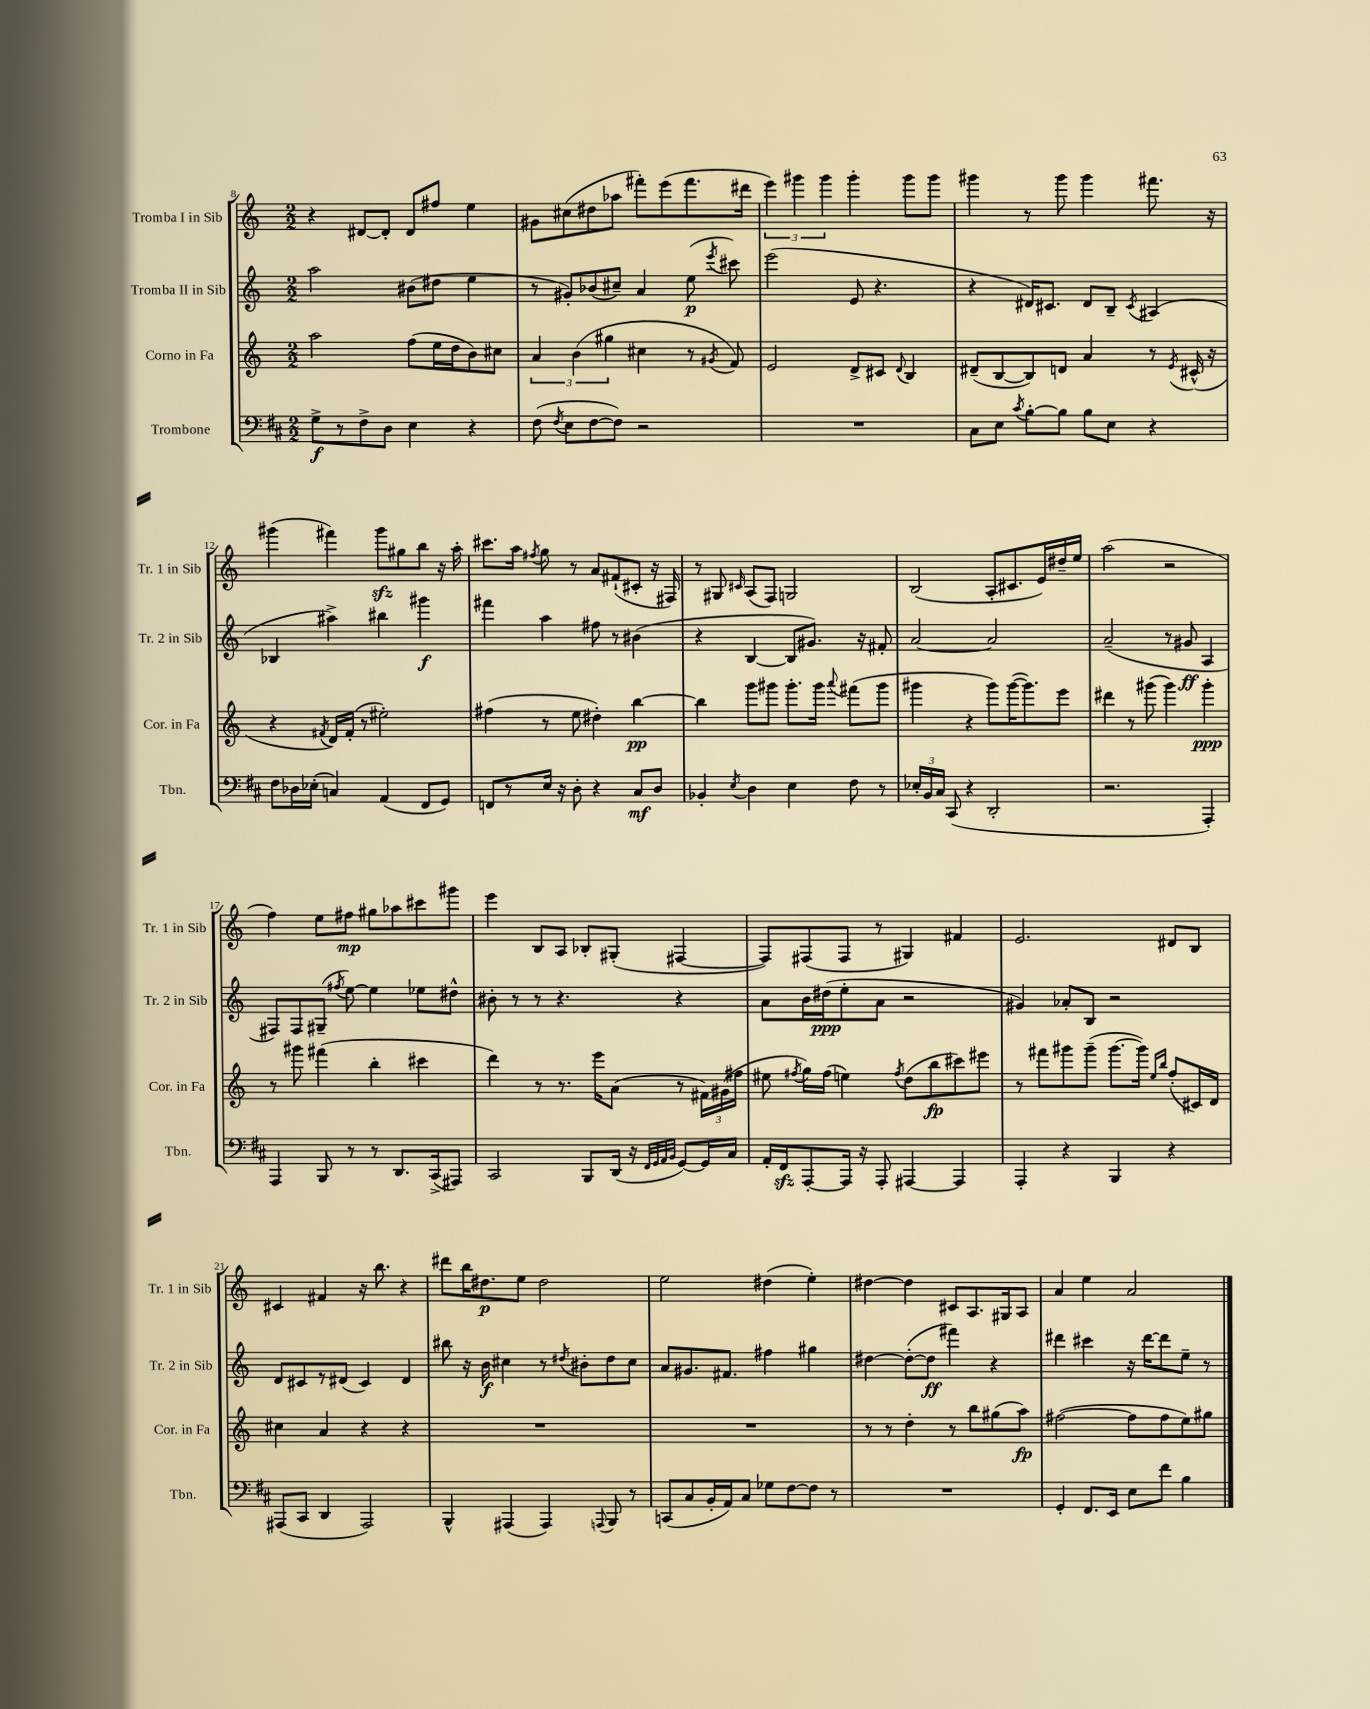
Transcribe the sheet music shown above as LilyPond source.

<<
\new StaffGroup <<
\new Staff = "s0" \with { instrumentName = "Tromba I in Sib" shortInstrumentName = "Tr. 1 in Sib" } {
    \clef treble \key c \major \numericTimeSignature \time 2/2
    \autoBeamOff r4 dis'8[~ dis'8]-. dis'8[ fis''8] e''4 |
    gis'8[ cis''8( dis''8 aes''8] fis'''8[-.) e'''8( fis'''8. dis'''16] |
    \tuplet 3/2 { e'''4) gis'''4 gis'''4 } gis'''4-. gis'''8[ gis'''8] |
    gis'''4 r8 gis'''8 gis'''4 fis'''8. r16 |
    gis'''4( fis'''4) gis'''8[\sfz gis''8 b''8] r16 a''16-. |
    cis'''8.[ a''16] \acciaccatura { fis''8 } g''8 r8 a'8[ fis'8-!( cis'8]-. r16 fis16) |
    r8 gis8 \grace { cis'16 } a8[( f8]) g2 |
    b2( a8[-. cis'8. e'16) dis''16-- e''16] |
    a''2( r2 |
    f''4) e''8[ fis''8]\mp gis''8[ aes''8 cis'''8 gis'''8] |
    e'''4 b8[ a8] bes8[-. gis8]-.( fis4~ |
    fis8[) fis8( fis8] r8 gis4) fis'4 |
    e'2. dis'8[ b8] |
    cis'4 fis'4 r16 b''8. r4 |
    dis'''8[ b''16 dis''8.\p e''8] dis''2 |
    e''2 dis''4( e''4-.) |
    dis''4~ dis''4 cis'8[ a8. gis16 a8] |
    a'4 e''4 a'2 \bar "|." |
}
\new Staff = "s1" \with { instrumentName = "Tromba II in Sib" shortInstrumentName = "Tr. 2 in Sib" } {
    \clef treble \key c \major \numericTimeSignature \time 2/2
    \autoBeamOff a''2 bis'8[( dis''8] e''4 |
    r8 gis'8[-.) bes'8( cis''8]--) a'4 e''8\p( \acciaccatura { e'''8 } cis'''8) |
    e'''2( e'8 r4. |
    r4 dis'16[) cis'8.] dis'8[ b8]-- \acciaccatura { cis'8 } ais4( |
    bes4 ais''4->) bis''4 gis'''4\f |
    fis'''4 a''4 fis''8 r8 bis'4( |
    r4 b4~ b8[ gis'8.]) r16 fis'8-. |
    a'2~ a'2 |
    a'2--( r8 gis'8\ff a4 |
    fis8[) fis8 gis8]--( \acciaccatura { fis''8 } e''8~) e''4 ees''8[ dis''8]-^ |
    bis'8-. r8 r8 r4. r4 |
    a'8[ b'16 dis''16\ppp( e''8-. a'8] r2 |
    gis'4) aes'8[-. b8] r2 |
    d'8[ cis'8 r8 dis'8]( cis'4) dis'4 |
    bis''8 r16 b'16\f cis''4 r8 \acciaccatura { dis''8 } bis'8[-. dis''8 cis''8] |
    a'8[ gis'8. fis'8.] fis''4 gis''4 |
    dis''4~ dis''8[~-.( dis''8]\ff fis'''4) r4 |
    dis'''4 cis'''4 r16 dis'''16[~ dis'''8 e''8]-- r8 \bar "|." |
}
\new Staff = "s2" \with { instrumentName = "Corno in Fa" shortInstrumentName = "Cor. in Fa" } {
    \clef treble \key c \major \numericTimeSignature \time 2/2
    \autoBeamOff a''2 f''8[( e''16 d''16 b'8) cis''8] |
    \tuplet 3/2 { a'4 b'4( gis''4 } cis''4 r8 \acciaccatura { gis'8 } f'8) |
    e'2 d'8[-> cis'8] \appoggiatura { d'8 } b4 |
    dis'8[--( b8~ b8) d'8] a'4 r8 \acciaccatura { e'8 } cis'16-^( r16 |
    r4 \acciaccatura { fis'8 } d'16[) fis'16]-.( r8 eis''2-.) |
    fis''4( r8 e''8 dis''4-.) b''4~\pp |
    b''4 g'''8[ gis'''8] gis'''8.[-. gis'''16] \appoggiatura { a'''8 } fis'''8[( gis'''8] |
    gis'''4 r4 gis'''8[) gis'''16~( gis'''8.) e'''8] |
    dis'''4 r8 gis'''8( gis'''4) gis'''4-.\ppp |
    r8 gis'''8 fis'''4( b''4-. cis'''4 |
    d'''4) r8 r8. e'''16[ a'8]( r8 \tuplet 3/2 { fis'16[) gis'16( fis''16] } |
    eis''8 \acciaccatura { fis''8 } g''16[) fis''16]( e''4) \acciaccatura { fis''8 } d''8[( b''8\fp cis'''8) eis'''8] |
    r8 fis'''8[ gis'''8 gis'''8]--( gis'''8.[~ gis'''16]) \grace { e''16[ b''16] } f''8[-.( cis'16) d'16] |
    cis''4 a'4 r4 r4 |
    R1 |
    R1 |
    r8 r8 d''4-. r8 b''8[ gis''8( a''8]\fp) |
    fis''2~( fis''8[ fis''8 e''8) gis''8] \bar "|." |
}
\new Staff = "s3" \with { instrumentName = "Trombone" shortInstrumentName = "Tbn." } {
    \clef bass \key d \major \numericTimeSignature \time 2/2
    \autoBeamOff g8[->\f r8 fis8-> d8] e4 r4 |
    fis8( \acciaccatura { fis8 } e8[ fis8~ fis8]) r2 |
    R1 |
    cis8[ e8] \acciaccatura { cis'8 } b8[~-. b8] b8[ e8] r4 |
    fis8[ des16 ees16]-.( c4) a,4( fis,8[ g,8]) |
    f,8[ r8 e16] r16 d8-. r4 cis8[\mf d8] |
    bes,4-. \acciaccatura { e8 } d4 e4 fis8 r8 |
    \tuplet 3/2 { ees16[-. b,16 cis16] } cis,8( r4 d,2-. |
    r2. a,,4-.) |
    a,,4 b,,8 r8 r8 d,8.[ cis,16->( ais,,8]) |
    cis,2 b,,8[ d,16]( r16 \grace { fis,32[ g,32 a,32 b,32] } g,8[~) g,16 cis16] |
    a,16[-. fis,16\sfz a,,8~-. a,,16] r16 a,,8-. ais,,4~ ais,,4 |
    a,,4-. r4 b,,4 r4 |
    ais,,8[( cis,8] d,4 ais,,2) |
    b,,4-^ ais,,4( ais,,4) \appoggiatura { a,,8 } b,,8 r8 |
    c,8[( cis8 b,16-. a,16) cis8] ges8[ fis8~ fis8] r8 |
    R1 |
    g,4-. fis,8.[ e,16] e8[ fis'8] b4 \bar "|." |
}
>>
>>
\layout { \context { \Score currentBarNumber = #8 } }
